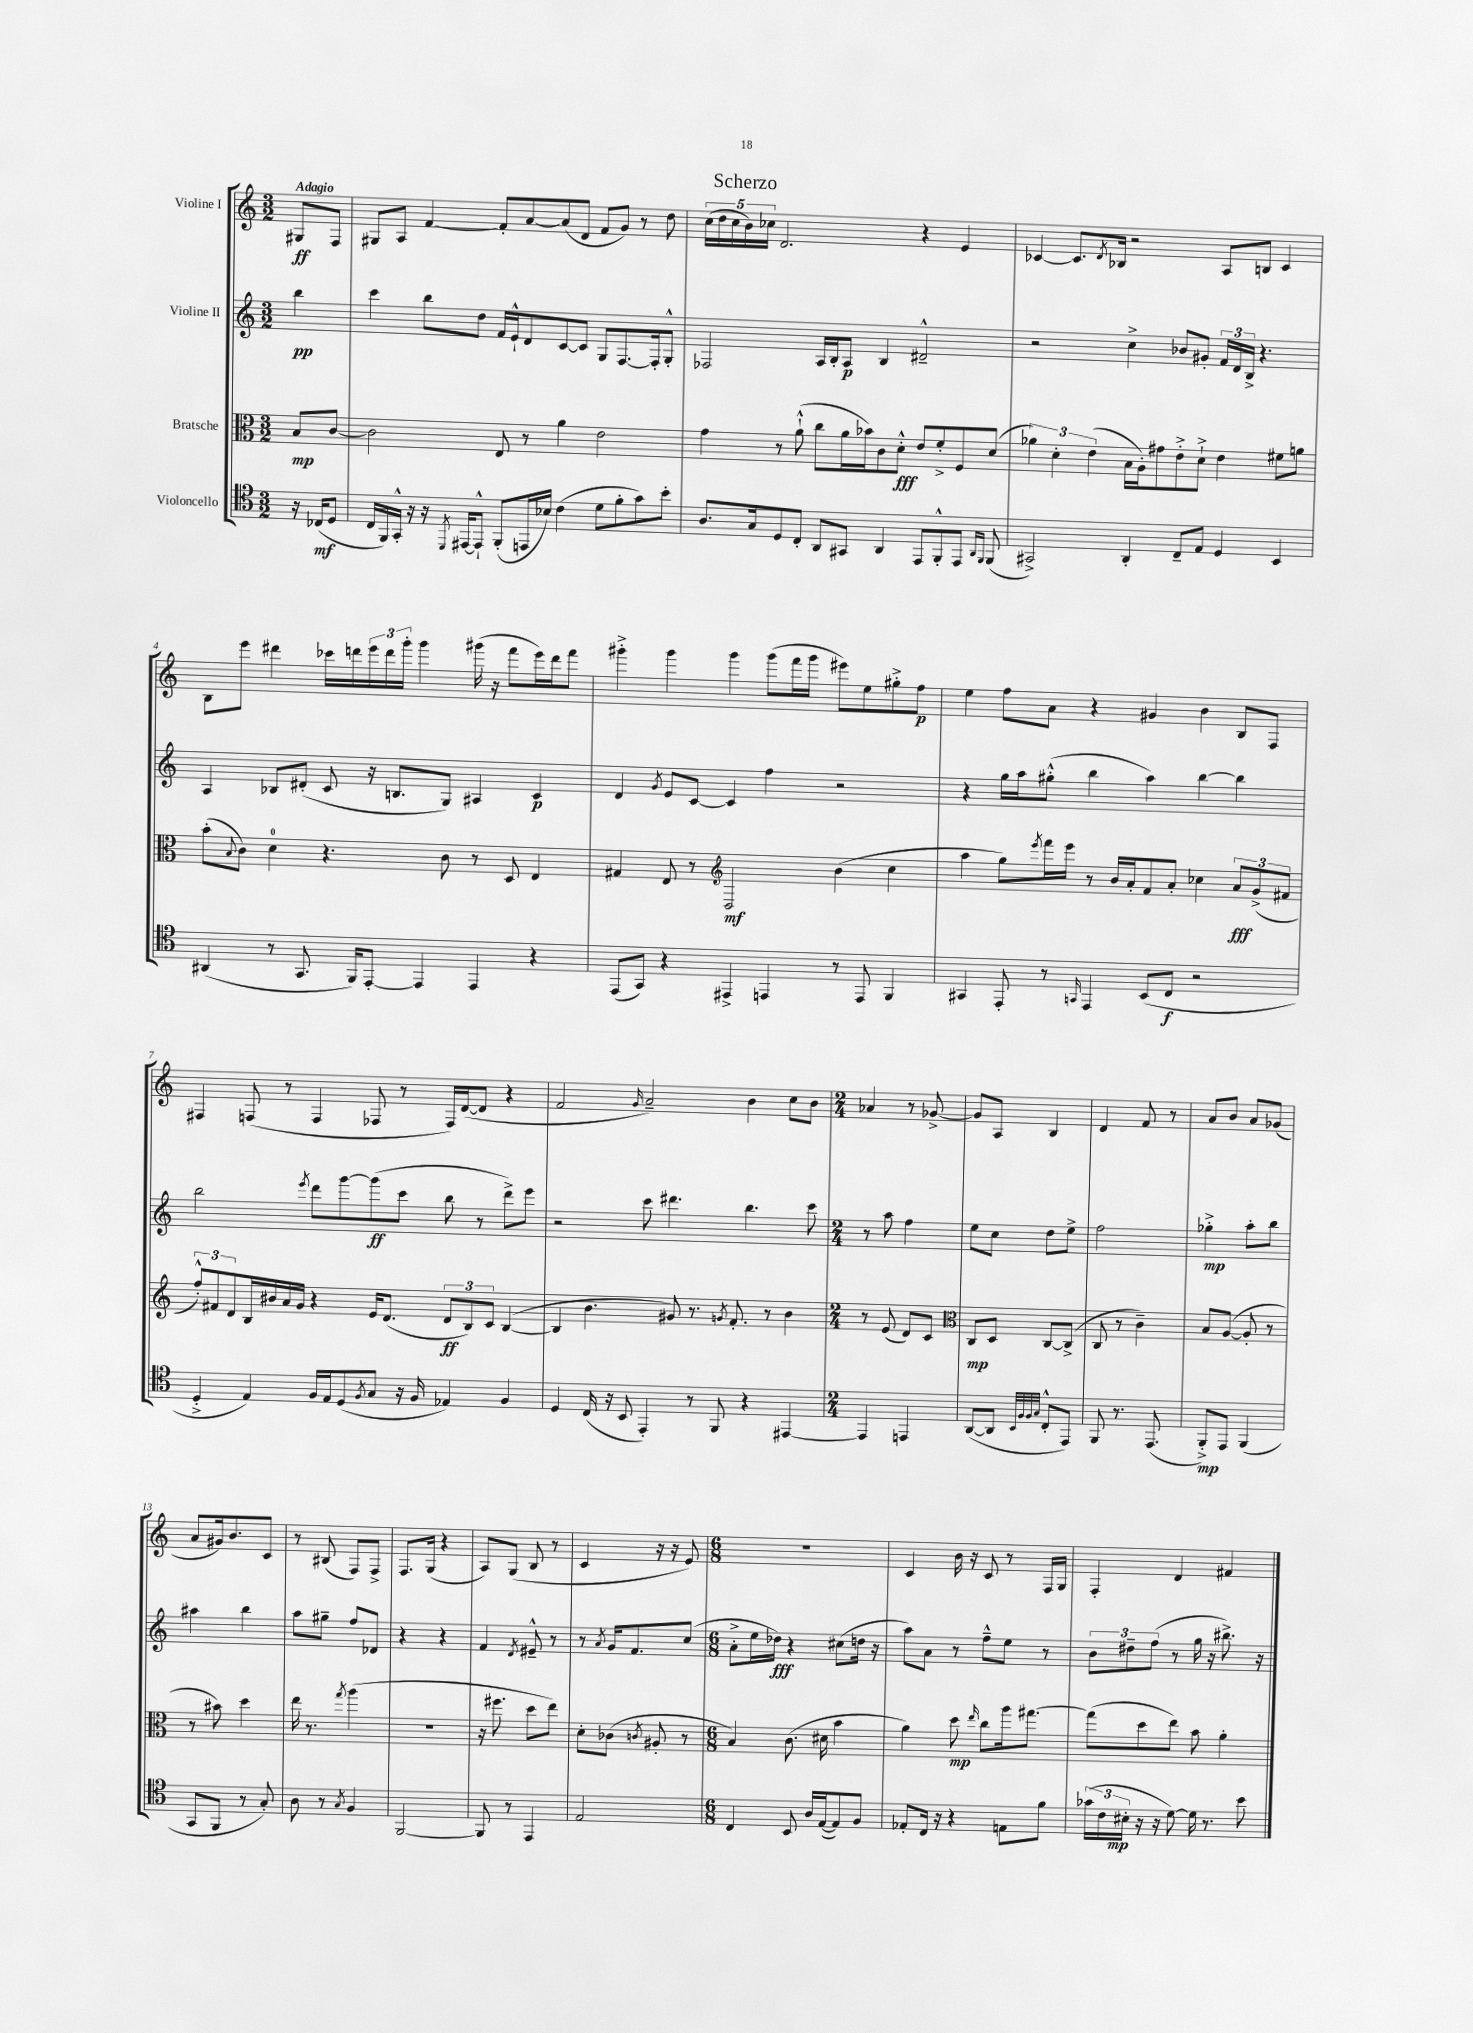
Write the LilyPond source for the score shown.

\header { title = "Scherzo" }
<<
\new StaffGroup <<
\new Staff = "s0" \with { instrumentName = "Violine I" } {
    \clef treble \key c \major \numericTimeSignature \time 3/2 \partial 4 \tempo "Adagio"
    gis8\ff f8 |
    gis8 a8 f'4~ f'8-. a'8~ a'8( d'8 f'8 g'8) r8 d''8 |
    \tuplet 5/4 { c''16( d''16 c''16 b'16) ces''16 } d'2. r4 e'4 |
    ces'4~ ces'8. \acciaccatura { d'8 } bes16 r2 a8 b8 ces'4 |
    b8 e'''8 dis'''4 ces'''16 d'''16 \tuplet 3/2 { e'''16 d'''16 g'''16-. } g'''4 gis'''16( r16 f'''8 e'''16) d'''16 f'''8 |
    gis'''4-.-> gis'''4 gis'''4 gis'''8( f'''16 gis'''16 eis'''8) e''8 gis''8-.-> f''8\p |
    e''4 f''8 a'8 r4 gis'4 b'4 b8 f8 |
    fis4 f8( r8 f4 fes8 r8 fes16) d'16~( d'8 r4 |
    f'2 \grace { g'16 } a'2--) b'4 c''8 b'8 |
    \numericTimeSignature \time 2/4 aes'4 r8 ges'8~-> |
    ges'8 a8 b4 |
    d'4 f'8 r8 |
    a'8 b'8 a'8 ges'8( |
    a'8 gis'16) b'8. c'8 |
    r8 bis8( f8) f8-> |
    f8. g16( r4 |
    a8) g8( b8 r8 |
    c'4 r16 r16 e'8) |
    \numericTimeSignature \time 6/8 R2. |
    c'4 b'16 r16 c'8 r8 f16 g16 |
    f4-. d'4 fis'4 \bar "|." |
}
\new Staff = "s1" \with { instrumentName = "Violine II" } {
    \clef treble \key c \major \numericTimeSignature \time 3/2 \partial 4
    b''4\pp |
    c'''4 b''8 d''8 f'16 e'16-!-^ d'8 c'8~ c'8 g8 f8.~ f16-. g8-.-^ |
    fes2 a16 b16-. a8\p b4 dis'2---^ |
    r2 c''4-> bes'8 gis'8-. \tuplet 3/2 { f'16 d'16 b16-> } r4. |
    a4 bes8 dis'8-.( c'8 r16 b8. g8) ais4 c'4\p |
    d'4 \acciaccatura { g'8 } e'8 c'8~ c'4 f''4 r2 |
    r4 g''16 a''16 gis''8-.-^( b''4 a''4) b''4~ b''4 |
    b''2 \acciaccatura { e'''8 } d'''8 g'''8~ g'''8\ff( c'''8 b''8 r8 d'''8->) e'''8 |
    r2 c'''8 dis'''4. b''4. c'''8 |
    \numericTimeSignature \time 2/4 r8 a''8 f''4 |
    e''8 c''8 d''8 e''8-> |
    f''2 |
    ges''4-.->\mp a''8-. b''8 |
    ais''4 b''4 |
    a''8 gis''8-- f''8 des'8 |
    r4 r4 |
    f'4 \acciaccatura { d'8 } eis'8---^ r8 |
    r8 \acciaccatura { a'8 } g'16 f'8. c''8( |
    \numericTimeSignature \time 6/8 a'8-.-> e''16 des''16\fff) r4 cis''8( d''16 r16 |
    a''8) a'8 r8 f''8---^ e''8 r8 |
    \tuplet 3/2 { b'8 dis''8-- f''8( } r8 g''16 r16 bis''8.->) r16 \bar "|." |
}
\new Staff = "s2" \with { instrumentName = "Bratsche" } {
    \clef alto \key c \major \numericTimeSignature \time 3/2 \partial 4
    b8\mp c'8~ |
    c'2 e8 r8 a'4 e'2 |
    g'4 r8 a'8-!-^( c''8 a'16 bes'16) c'8 d'8-.-^\fff e'8 f'8-.-> f8 d'8( |
    \tuplet 3/2 { aes'4) d'4-. e'4( } b16 a16-.) gis'8 e'8-.-> d'8-!-> e'4 fis'8 a'8 |
    b'8-.( \appoggiatura { b8 } c'8) d'4-0 r4. c'8 r8 d8 e4 |
    gis4 e8 r8 d2\mf b'4( c''4 |
    \clef treble a''4 g''8) \acciaccatura { e'''8 } f'''16 e'''16 r8 b'16 a'16-. f'8 a'8-. ces''4 \tuplet 3/2 { a'8\fff g'8->( fis'8 } |
    \tuplet 3/2 { f''8-.-^) fis'8 d'8 } b16 bis'16 a'16 g'16 r4 e'16 d'8.( \tuplet 3/2 { d'8\ff b8) c'8 } b4~( |
    b4 b'4. gis'8) r8. \acciaccatura { g'8 } f'8.-. r8 b'4 |
    \numericTimeSignature \time 2/4 r8 e'8( d'8) c'8 |
    \clef alto c8\mp d8 c8~ c8->( |
    c8 r8 c'4--) |
    b8 a8~( a8-. r8 |
    r8 bis'8) d''4 |
    e''16 r8. \acciaccatura { g''8 } a''4( |
    R2 |
    r16 fis''8. d''8 e''8) |
    d'8-. ces'8( \acciaccatura { c'8 } ais8-. r8 |
    \numericTimeSignature \time 6/8 b4) c'8.( dis'16 b'4 |
    a'4) d''8\mp \grace { e''16 } c''8 a''16 gis''8.~ |
    gis''8( d''8 e''8) b'8 a'4-. \bar "|." |
}
\new Staff = "s3" \with { instrumentName = "Violoncello" } {
    \clef tenor \key c \major \numericTimeSignature \time 3/2 \partial 4
    r16 ces16\mf( d8 |
    c16 f,16) g,16-.-^ r16 r16 \acciaccatura { d,8 } eis,16~ eis,8-!-^ f,8-.( e,16 bes16) c'4( d'8 f'8-. g'8) b'8-. |
    a8. g16 d8 c8-. a,8 gis,8 a,4 e,8 f,8-.-^ e,8 \grace { a,16 f,16 } f,8( |
    gis,2->) a,4-. c8-- e8 d4 b,4 |
    ais,4( r8 g,8. f,16) e,8~-. e,4 e,4 r4 |
    e,8( g,8) r4 eis,4-> e,4 r8 e,8 f,4 |
    gis,4 e,8-. r8 \grace { g,16 } e,4 b,8( c8\f r2 |
    d4-.-> e4) f16 e16 d8( \acciaccatura { f8 } g8 r16 f16 ees4) f4 |
    d4 c16( r16 b,8 e,4-.) r8 f,8 r4 eis,4~ |
    \numericTimeSignature \time 2/4 eis,4 e,4 |
    a,8~( a,8 \grace { b,32 f32 f32 g32 } c8-.-^ e,8) |
    f,8 r8. e,8.( |
    f,8-.->\mp) e,8 f,4( |
    g,8 f,8 r8 g8-.) |
    a8 r8 \acciaccatura { g8 } f4 |
    f,2~ |
    f,8 r8 e,4 |
    e2 |
    \numericTimeSignature \time 6/8 c4 b,8 a16 e16~( e8) f8 |
    ees8-. c16 r16 r4 e8 f'8 |
    \tuplet 3/2 { ges'16( c'16 bis16-.\mp } r16 r16 d'8~) d'16 r8. b'8 \bar "|." |
}
>>
>>
